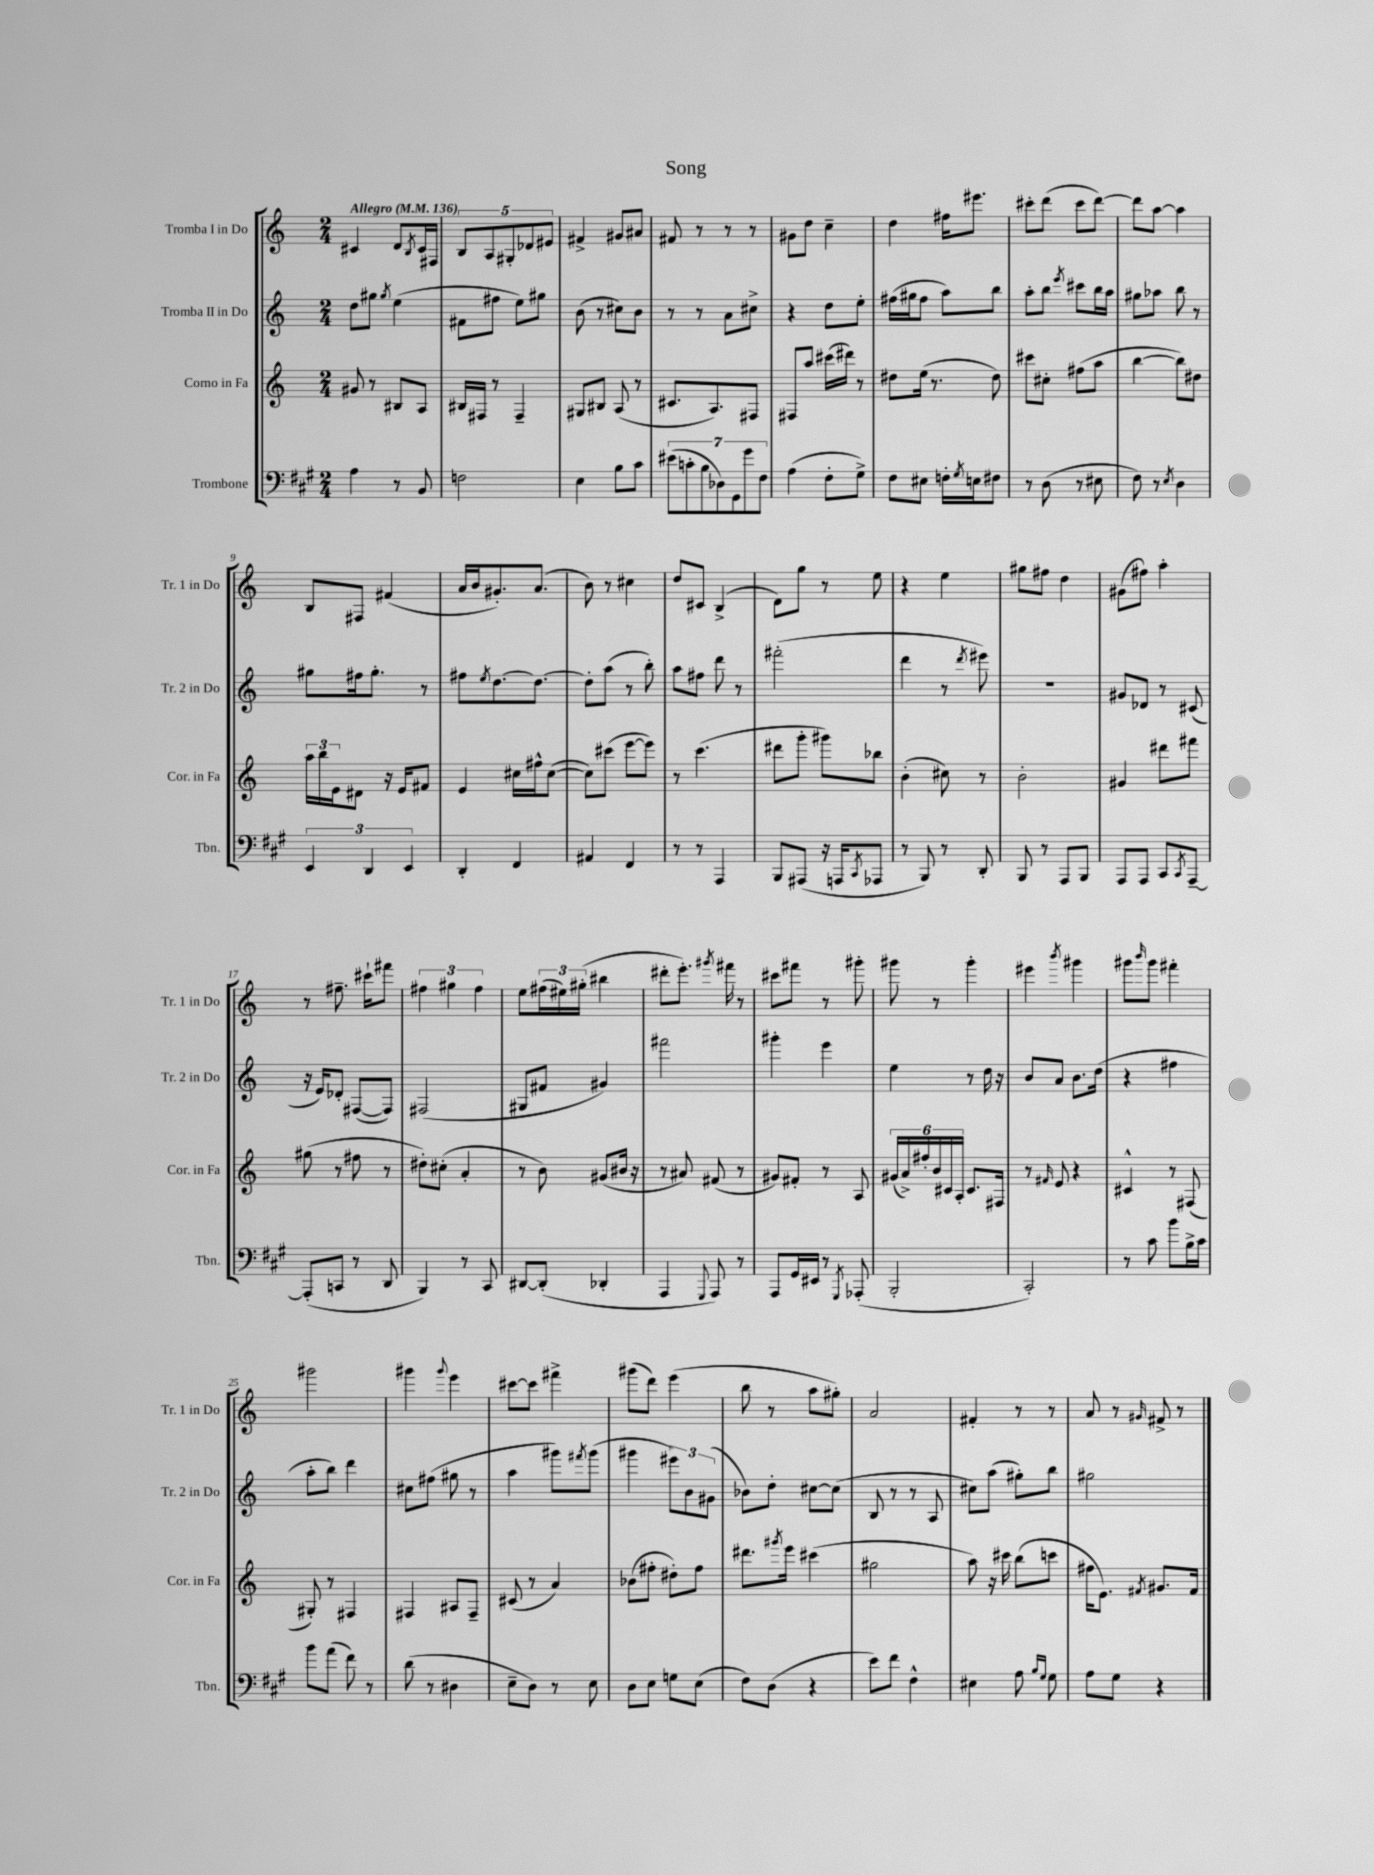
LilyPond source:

\header { title = "Song" }
<<
\new StaffGroup <<
\new Staff = "s0" \with { instrumentName = "Tromba I in Do" shortInstrumentName = "Tr. 1 in Do" } {
    \clef treble \key c \major \numericTimeSignature \time 2/4 \tempo "Allegro" 4 = 136
    cis'4 d'8 \acciaccatura { b8 } cis'16 fis16 |
    \tuplet 5/4 { b8 a8 gis8-. des'8 eis'8 } |
    fis'4-> gis'8 ais'8 |
    fis'8 r8 r8 r8 |
    gis'8 d''8 c''4-- |
    d''4 fis''16 eis'''8. |
    cis'''8-. d'''8( cis'''8 d'''8~) |
    d'''8 a''8~ a''4 |
    b8 fis8 fis'4( |
    a'16 b'16 gis'8.-.) a'8.( |
    b'8) r8 cis''4 |
    d''8 cis'8 b4->( |
    d'8) g''8 r8 e''8 |
    r4 e''4 |
    gis''8 fis''8 d''4 |
    gis'8( fis''8) a''4-. |
    r8 fis''8.-- cis'''16-! fis'''8 |
    \tuplet 3/2 { fis''4 gis''4 fis''4 } |
    e''8 \tuplet 3/2 { fis''16( eis''16) gis''16-.( } bis''4 |
    dis'''8-. e'''8.-.) \acciaccatura { gis'''8 } fis'''16 r8 |
    cis'''8 fis'''8 r8 gis'''8-. |
    gis'''8 r8 gis'''4-. |
    eis'''4 \acciaccatura { b'''8 } gis'''4 |
    gis'''8 \grace { b'''16 } gis'''8 fis'''4-. |
    gis'''2 |
    gis'''4 \appoggiatura { gis'''8 } e'''4 |
    cis'''8~ cis'''8 fis'''4-> |
    gis'''8( d'''8) e'''4( |
    b''8 r8 a''8 gis''8-.) |
    a'2 |
    fis'4-. r8 r8 |
    a'8 r8 \grace { gis'16 } fis'8-> r8 \bar "|." |
}
\new Staff = "s1" \with { instrumentName = "Tromba II in Do" shortInstrumentName = "Tr. 2 in Do" } {
    \clef treble \key c \major \numericTimeSignature \time 2/4
    d''8 gis''8 \acciaccatura { gis''8 } e''4( |
    fis'8 fis''8 e''8) gis''8 |
    b'8( r8 cis''8) b'8 |
    r8 r8 a'8 cis''8-> |
    r4 d''8 e''8-. |
    fis''16( gis''16 fis''8 a''8) b''8 |
    a''8-. b''8 \acciaccatura { e'''8 } cis'''8 b''16 a''16 |
    gis''8 aes''8 b''8 r8 |
    gis''8 fis''16 gis''8.-. r8 |
    fis''8 \acciaccatura { e''8 } d''8.~ d''8.~ |
    d''8-. a''8( r8 b''8-.) |
    a''8 fis''8 d'''8 r8 |
    fis'''2-.( |
    d'''4 r8 \acciaccatura { d'''8 } eis'''8) |
    R2 |
    gis'8 des'8 r8 cis'8( |
    r16 e'16) des'8-. fis8~( fis8) |
    fis2( |
    gis8 fis'8 gis'4) |
    fis'''2 |
    gis'''4-. e'''4 |
    e''4 r8 d''16 r16 |
    b'8 a'8 b'8. d''16( |
    r4 fis''4 |
    a''8-. b''8) d'''4 |
    cis''8 fis''8( gis''8 r8 |
    a''4 gis'''8) \acciaccatura { fis'''8 } gis'''8( |
    gis'''4 \tuplet 3/2 { eis'''8) b'8 gis'8( } |
    bes'8) d''8-. cis''8~ cis''8( |
    b8 r8 r8 a8 |
    cis''8) a''8( gis''8-.) b''8 |
    gis''2 \bar "|." |
}
\new Staff = "s2" \with { instrumentName = "Corno in Fa" shortInstrumentName = "Cor. in Fa" } {
    \clef treble \key c \major \numericTimeSignature \time 2/4
    gis'8 r8 bis8 a8 |
    bis16 fis16 r8 fis4-- |
    gis8 bis8 a8( r8 |
    cis'8. a8.) fis8 |
    fis8 a''8 cis'''16( dis'''16) r8 |
    dis''8 e''16( r8. dis''8) |
    cis'''8 cis''8-. fis''8( a''8 |
    b''4~ b''8) dis''8 |
    \tuplet 3/2 { a''16 b''16 e'16 } dis'8 r16 e'16 fis'8 |
    e'4 cis''16 fis''16-^ cis''8~( |
    cis''8) cis'''8( e'''8~ e'''8) |
    r8 c'''4.( |
    dis'''8 g'''8-. gis'''8) bes''8 |
    b'4-.( cis''8) r8 |
    b'2-. |
    gis'4 dis'''8 fis'''8 |
    gis''8( r8 fis''8 r8 |
    dis''8-.) cis''8-.( a'4-. |
    r8 b'8) gis'8( bis'16 r16 |
    r8 ais'8) fis'8( r8 |
    gis'8) fis'8-. r8 a8 |
    \tuplet 6/4 { gis'16( a'16->) fis''16-. b'16 cis'16 a16-. } cis'8. fis16 |
    r8 \grace { fis'16 } e'8 r4 |
    cis'4-^ r8 fis8( |
    gis8-.) r8 fis4 |
    fis4 ais8 fis8-- |
    cis'8( r8 a'4) |
    bes'8( fis''8-. dis''8-.) fis''8 |
    dis'''8. \acciaccatura { gis'''8 } e'''16 cis'''4( |
    gis''2 |
    a''8) r16 cis'''16 b''8( c'''8 |
    fis''16 e'8.) \acciaccatura { fis'8 } gis'8. fis'16 \bar "|." |
}
\new Staff = "s3" \with { instrumentName = "Trombone" shortInstrumentName = "Tbn." } {
    \clef bass \key a \major \numericTimeSignature \time 2/4
    a4 r8 b,8 |
    f2 |
    e4 b8 cis'8 |
    \tuplet 7/4 { eis'8( c'8-. b8 des8) gis,8 gis'8 fis8 } |
    a4( fis8-. gis8->) |
    fis8 eis8 f16-. \acciaccatura { gis8 } e16 fis8 |
    r8 d8( r8 eis8 |
    fis8) r8 \acciaccatura { e8 } d4 |
    \tuplet 3/2 { e,4 d,4 e,4 } |
    d,4-. fis,4 |
    ais,4 fis,4 |
    r8 r8 a,,4 |
    b,,8 ais,,8( r16 a,,16 \acciaccatura { cis,8 } aes,,8 |
    r8 b,,8) r8 d,8-. |
    b,,8 r8 a,,8 b,,8 |
    a,,8 a,,8 cis,8 \acciaccatura { cis,8 } a,,8~-- |
    a,,8-.( c,8 r8 d,8 |
    b,,4) r8 cis,8 |
    dis,8~ dis,8-.( des,4-. |
    a,,4 \appoggiatura { gis,,8 } a,,8) r8 |
    a,,8 gis,16 eis,16 r8 \acciaccatura { gis,,8 } aes,,8-.( |
    b,,2-. |
    cis,2-.) |
    r8 cis'8 b'8 b16-> cis'16 |
    b'8 a'8( fis'8) r8 |
    d'8( r8 dis4 |
    e8-- d8) r8 e8 |
    d8 e8 g8 e8( |
    fis8) d8( r4 |
    e'8) fis'8 fis4-^ |
    eis4 a8 \grace { b16 gis16 } gis8 |
    a8 gis8 r4 \bar "|." |
}
>>
>>
